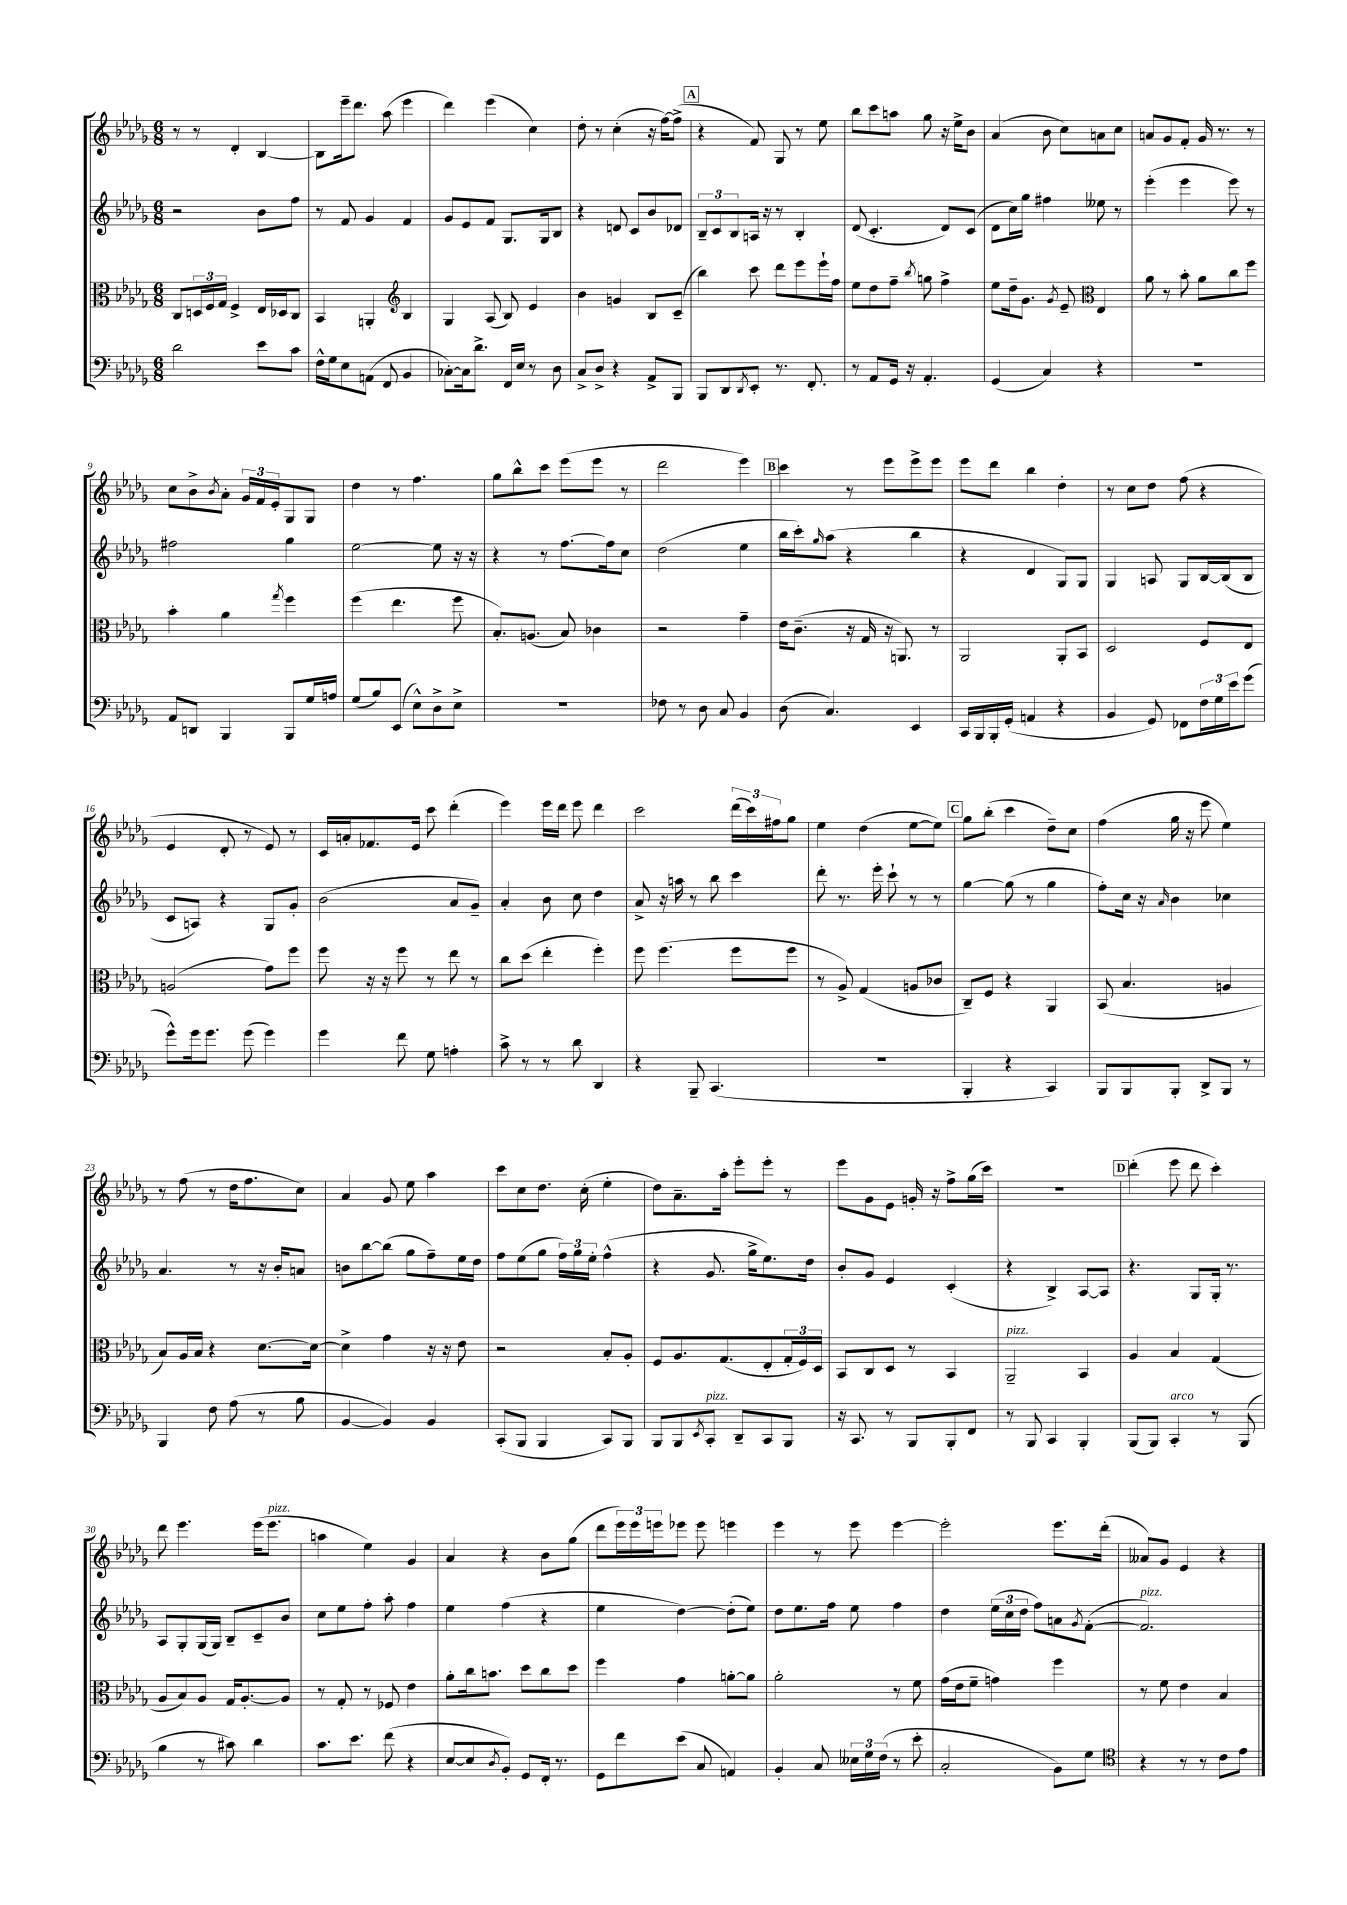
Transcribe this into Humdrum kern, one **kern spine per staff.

**kern	**kern	**kern	**kern
*staff4	*staff3	*staff2	*staff1
*clefF4	*clefC3	*clefG2	*clefG2
*k[b-e-a-d-g-]	*k[b-e-a-d-g-]	*k[b-e-a-d-g-]	*k[b-e-a-d-g-]
*M6/8	*M6/8	*M6/8	*M6/8
2d-	8C	2r	8r
.	24D	.	8r
.	24F	.	.
.	24G-	.	.
.	4F^	.	4d-'
8e-	16E-	8b-	[4B-
.	16D-	.	.
8c	8C	8ff	.
=	=	=	=
16F^^	4BB-	8r	8B-]
16G-	.	.	.
8E-	.	8f	16eee-~
.	.	.	8.ddd-
(8AA	4AA'	4g-	.
8FF	.	.	(8aa-
*	*clefG2	*	*
4BB-	4B-	4f	4eee-
=	=	=	=
[8C-')	4G-	8g-	4ddd-)
16C-]	.	8e-	.
8.d-^	.	.	.
.	(8A-	8f	(4eee-
16FF	8B-)	8.G-	.
16E-	.	.	.
8r	4e-	.	4cc)
.	.	16G-	.
8D-	.	8B-	.
=	=	=	=
8C^	4b-	4r	8dd-'
8D-^	.	.	8r
4r	4g	8d	(4cc'
.	.	8c	.
8AA-^	8B-	8b-	16r
.	.	.	[16ff)
8BBB-	(8c~	8d-	(8ff^]
=	=	=	=
8BBB-	4bb-)	12B-~	4r
.	.	12c	.
8DD-	.	.	.
.	.	12B-	.
8qDD-	.	.	.
8EE-'	8ccc	16A	8f)
.	.	16r	.
8.r	8ddd-	8r	8G-
.	8eee-	4B-'	8r
8.FF'	.	.	.
.	16eee-`	.	8ee-
.	16ff	.	.
=	=	=	=
8r	8ee-	(8d-	8bb-
8AA-	8dd-	4.c'	8ccc
16GG-	8ff~	.	8aa
16r	.	.	.
.	8qbb-	.	.
4.AA-'	8gg	.	8gg-
.	4ff^	8d-)	16r
.	.	.	16ee-^
.	.	(8c	8b-
=	=	=	=
(4GG-	8ee-	8d-	(4a-
.	16dd-~	16cc)	.
.	8.g-	16gg-	.
4C)	.	4ff#	8b-
.	8qg-	.	.
.	8e-~	.	8cc)
*	*clefC3	*	*
4r	4E-	8ee--	8a
.	.	8r	8cc
=	=	=	=
2.r	8a-	(4eee-'	8a
.	8r	.	8g-
.	8b-'	4eee-	8f'
.	8a-	.	16g-
.	.	.	8.r
.	8cc	8eee-)	.
.	8ff	8r	8r
=	=	=	=
8AA-	4b-'	2ff#	8cc
8DD	.	.	8b-^
.	.	.	8qb-
4BBB-	4a-	.	8a-'
.	.	.	24g-
.	.	.	24f
.	.	.	24e-'
.	8qgg-	.	.
8BBB-	4ff	4gg-	8G-
16G-	.	.	8G-
16A	.	.	.
=	=	=	=
(8G-	(4ff	[2ee-	4dd-
8B-)	.	.	.
(8EE-	4.ee-	.	8r
8E-^^)	.	.	4.ff
8D-^	.	8ee-]	.
8E-^	8ff	16r	.
.	.	16r	.
=	=	=	=
2.r	8.B-')	4r	8gg-
.	.	.	8bb-^^
.	(8.A	.	.
.	.	8r	8ccc
.	8B-)	[8.ff	(8eee-
.	4c-	.	8eee-
.	.	16ff]	.
.	.	8cc	8r
=	=	=	=
8F-	2r	(2dd-	2ddd-
8r	.	.	.
8D-	.	.	.
8C	.	.	.
4BB-	4g-~	4ee-	4eee-)
=	=	=	=
(8D-	16e-	16bb-	4ccc
.	(8.c~	16ccc')	.
.	.	16qqgg-	.
4.C)	.	(8aa-	.
.	16r	4r	8r
.	16G-	.	.
.	16r	.	8eee-
.	8.AA)	.	.
4EE-	.	4bb-	8eee-^
.	8r	.	8eee-
=	=	=	=
16CC	2AA-	4r	8eee-
16BBB-	.	.	.
16BBB-'	.	.	8ddd-
(16GG-'	.	.	.
4AA	.	4d-	4bb-
4r	8AA-'	8G-)	4dd-'
.	8BB-	8G-	.
=	=	=	=
4BB-	2D-	4G-	8r
.	.	.	8cc
8GG-)	.	8A	8dd-
8FF-	.	8G-	(8ff
24F	8F	[16B-	4r
24G-	.	.	.
.	.	(16B-]	.
24e-	.	.	.
(8g-	8E-	8B-	.
=	=	=	=
8g-^^)	(2A	8c	4e-
16g-	.	8A)	.
8.g-	.	.	.
.	.	4r	8d-'
(8g-	.	.	8r
4g-)	8g-)	8G-	8e-)
.	8ff	8g-'	8r
=	=	=	=
4g-	8ff	(2b-	16c
.	.	.	16a'
.	16r	.	8.f-
.	16r	.	.
8f	8ff	.	.
.	.	.	16e-
8G-	8r	.	8ccc
4A'	8ee-	8a-	(4ddd-'
.	8r	8g-~)	.
=	=	=	=
8c^	8cc	4a-'	4eee-)
8r	(8dd-	.	.
8r	4ee-'	8b-	16eee-
.	.	.	16ddd-
8d-	.	8cc	8eee-
4DD-	4ff')	4dd-	4ddd-
=	=	=	=
4r	8ff	8a-^	2ccc
.	(4.ff	16r	.
.	.	16aa	.
8BBB-~	.	8r	.
(4.CC	.	8bb-	.
.	8ff	4ccc	(24ddd-
.	.	.	24ccc)
.	.	.	24ff#
.	8ff	.	8gg-
=	=	=	=
2.r	8r	8ddd-'	4ee-
.	8A-^)	8.r	.
.	(4G-	.	(4dd-
.	.	16eee-'	.
.	.	8ccc`	.
.	8A	8r	[8ee-
.	8c-	8r	8ee-])
=	=	=	=
4BBB-'	8C~)	[4gg-	8gg-
.	8F	.	(8bb-'
4r	4r	(8gg-]	4ccc
.	.	8r	.
4CC)	4AA-	4gg-	8dd-~)
.	.	.	8cc
=	=	=	=
8BBB-	(8BB-	8ff')	(4ff
8BBB-	4.B-	16cc	.
.	.	16r	.
.	.	16qqa-	.
8BBB-'	.	4b-	16gg-
.	.	.	16r
8DD-^	.	.	8eee-
8BBB-	4A	4cc-	4ee-)
8r	.	.	.
=	=	=	=
4BBB-	8B-)	4.a-	8r
.	16A-	.	(8ff
.	16B-	.	.
8F	4r	.	8r
(8A-	.	8r	16dd-
.	.	.	8.ff
8r	[8.d-	16r	.
.	.	16b-'	.
8B-	.	8a	8cc)
.	16d-_	.	.
=	=	=	=
[4BB-	4d-^]	8b	4a-
.	.	[8bb-	.
4BB-])	4g-	(8bb-]	8g-
.	.	8gg-	8ee-
4BB-	16r	8ff~)	4aa-
.	16r	.	.
.	8e-	16ee-	.
.	.	16dd-	.
=	=	=	=
(8CC'	2r	8ff	8ccc
8BBB-	.	(8ee-	8cc
4BBB-	.	8gg-	8.dd-
.	.	24ff)	.
.	.	24gg-	.
.	.	.	(16cc'
.	.	24ee-'	.
8CC)	8B-'	(4ff^^	4ee-'
8BBB-	8A-'	.	.
=	=	=	=
8BBB-	8F	4r	8dd-)
8BBB-	8.A-	.	8.a-~
8qEE-	.	.	.
8CC'	.	8.g-	.
.	(8.G-	.	16aa-'
8DD-~	.	.	8eee-'
.	.	16gg-^	.
8CC	8E-'	8.ee-)	8eee-'
8BBB-	24G-'	.	8r
.	24F)	.	.
.	.	16dd-	.
.	24D-	.	.
=	=	=	=
16r	8BB-	8b-'	8eee-
8.CC	.	.	.
.	8C	8g-	8g-
8r	8D-	4e-	8e-
8BBB-	8r	.	16g'
.	.	.	16r
8BBB-'	4BB-	(4c'	8ff^
8FF	.	.	(16gg-
.	.	.	16ccc)
=	=	=	=
8r	2AA-~	4r	2.r
8BBB-	.	.	.
4CC	.	4B-^)	.
4BBB-'	4BB-	[8A-	.
.	.	8A-]	.
=	=	=	=
(8BBB-	4A-	4.r	(4ddd-'
8BBB-)	.	.	.
4CC'	4B-	.	8eee-
.	.	8G-	8ddd-
8r	(4G-	16G-'	4ccc')
.	.	8.r	.
(8BBB-	.	.	.
=	=	=	=
4B-	8A-	8A-	8ddd-
.	8B-)	8G-'	4.eee-
8r	8A-	(16G-	.
.	.	16G-)	.
8c#)	16G-	8B-~	.
.	[8.A-'	.	.
4d-	.	8c~	(16eee-
.	.	.	8.eee-
.	8A-]	8b-	.
=	=	=	=
8.c	8r	8cc	4aa
.	8G-'	8ee-	.
8.e-	.	.	.
.	8r	8ff'	4ee-)
(8f	8F-	8aa-'	.
4r	4e-	4ff	4g-
=	=	=	=
[8E-	8a-'	4ee-	4a-
8E-]	16cc	.	.
.	8.b	.	.
8qD-	.	.	.
8BB-')	.	(4ff	4r
8GG-	8dd-	.	.
16FF'	8cc	4r	8b-
8.r	.	.	.
.	8dd-	.	(8gg-
=	=	=	=
8GG-	4ff	4ee-	8ddd-
8f	.	.	24eee-)
.	.	.	24eee-
.	.	.	24eee
(8e-	4g-	[4dd-)	8eee-
8C	.	.	8eee-
4AA)	[8a'	(8dd-']	4eee
.	8a]	8ee-)	.
=	=	=	=
4BB-'	2a-'	8dd-	4eee-
.	.	8.ee-	.
8C	.	.	8r
.	.	16ff	.
24E--	.	8ee-	8eee-
24G-	.	.	.
(24F	.	.	.
8r	8r	4ff	[4eee-
8e-'	8f	.	.
=	=	=	=
2C'	(16g-	4dd-	2eee-']
.	16e-	.	.
.	8f~	.	.
.	4g)	(24ee-	.
.	.	24cc	.
.	.	24dd-	.
.	.	8ff)	.
8BB-)	4ff	8a	8.eee-
.	.	8qg-	.
8G-	.	([8f'	.
.	.	.	(16ddd-'
=	=	=	=
*clefC4	*	*	*
4r	8r	2.f])	8a--)
.	8f	.	8g-
8r	4e-	.	4e-
8r	.	.	.
8c	4B-	.	4r
8e-	.	.	.
==	==	==	==
*-	*-	*-	*-
